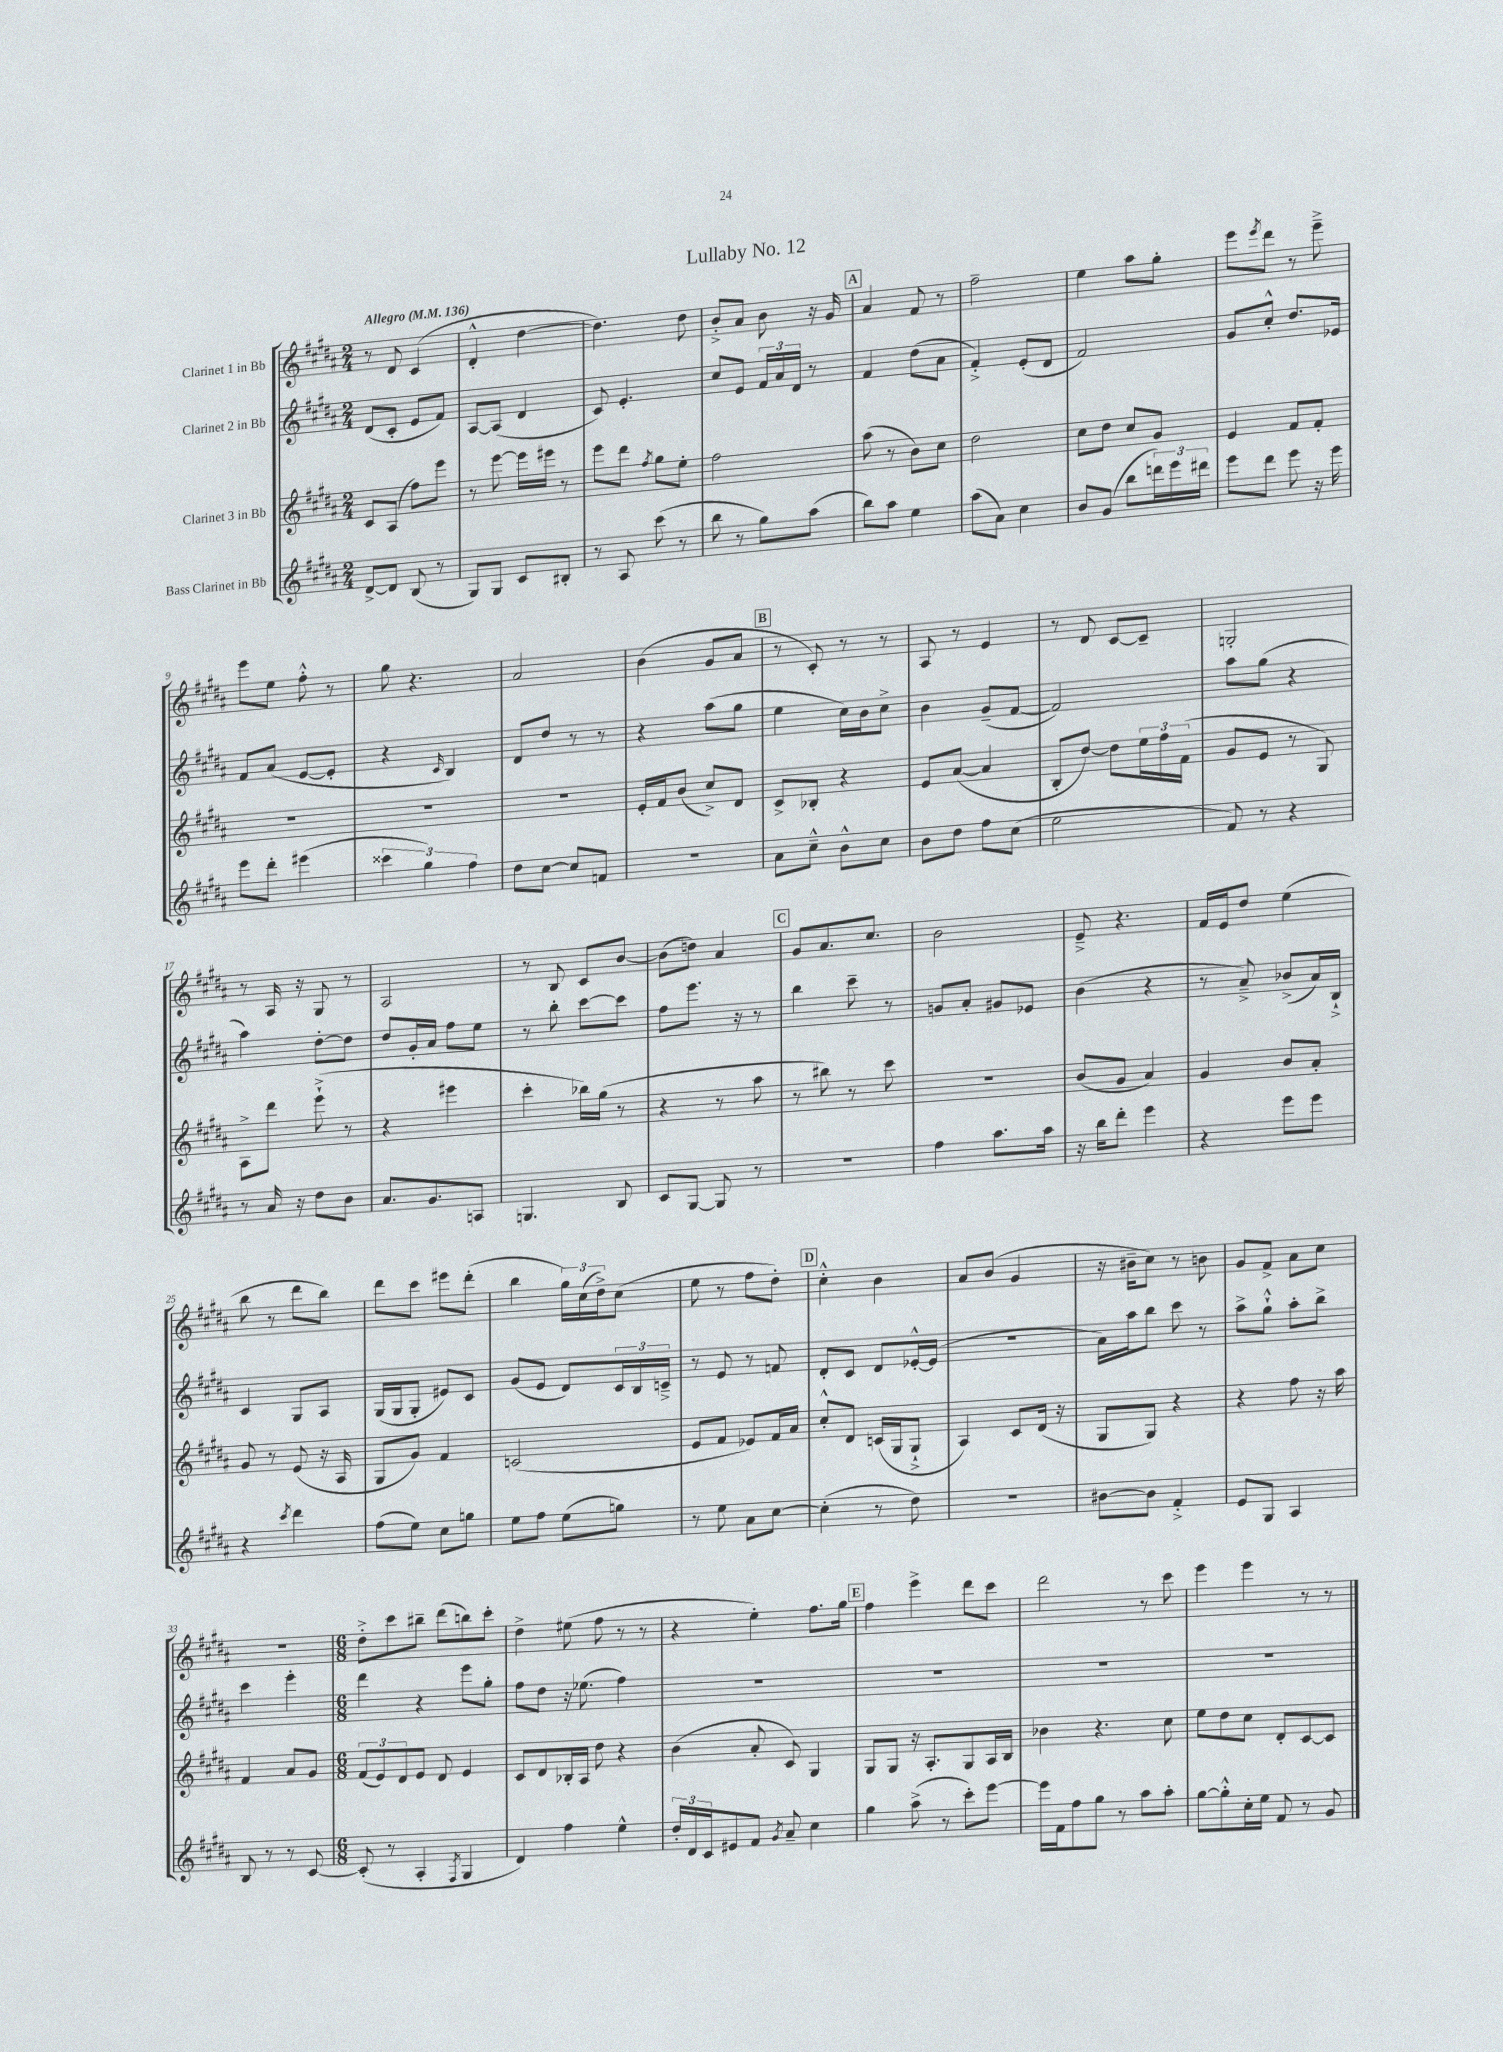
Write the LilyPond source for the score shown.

\header { title = "Lullaby No. 12" }
<<
\new StaffGroup <<
\new Staff = "s0" \with { instrumentName = "Clarinet 1 in Bb" } {
    \clef treble \key b \major \numericTimeSignature \time 2/4 \tempo "Allegro" 4 = 136
    r8 dis'8 cis'4( |
    dis'4-.-^ dis''4~ |
    dis''4.) dis''8 |
    b'8-.-> ais'8 b'8 r16 gis'16 |
    \mark \markup { \box "A" } ais'4 fis'8 r8 |
    fis''2-- |
    e''4 ais''8 gis''8-. |
    e'''8 \acciaccatura { e'''8 } dis'''8 r8 e'''8---> |
    e'''8 e''8 fis''8-.-^ r8 |
    gis''8 r4. |
    ais'2 |
    b'4( gis'8 ais'8 |
    \mark \markup { \box "B" } r8 cis'8-.) r8 r8 |
    ais8 r8 e'4 |
    r8 dis'8 cis'8~ cis'8-- |
    g2-. |
    r8 ais16 r16 gis8 r8 |
    ais2 |
    r8 b8 cis'8 b'8~ |
    b'8( d''8) ais'4 |
    \mark \markup { \box "C" } gis'8 ais'8. cis''8. |
    b'2 |
    e'8---> r4. |
    fis'16 e'16 dis''8 e''4( |
    b''8 r8 dis'''8 b''8) |
    dis'''8 cis'''8 eis'''8 dis'''8-.( |
    b''4 \tuplet 3/2 { gis''16) cis''16( dis''16->) } cis''8( |
    e''8 r8 fis''8 dis''8-.) |
    \mark \markup { \box "D" } cis''4-.-^ b'4 |
    ais'8 b'8( gis'4 |
    r16 bis'16-- cis''8) r8 b'8 |
    gis'8 fis'8-> ais'8 cis''8 |
    R2 |
    \numericTimeSignature \time 6/8 dis''8-.-> cis'''8 bis''8-- dis'''8( b''8) cis'''8-. |
    dis''4-> eis''8( fis''8 r8 r8 |
    r4 e''4-.) fis''8. gis''16 |
    \mark \markup { \box "E" } fis''4 e'''4-> dis'''8 cis'''8 |
    dis'''2 r8 cis'''8 |
    e'''4 e'''4 r8 r8 \bar "|." |
}
\new Staff = "s1" \with { instrumentName = "Clarinet 2 in Bb" } {
    \clef treble \key b \major \numericTimeSignature \time 2/4
    dis'8( cis'8-. e'8 fis'8) |
    ais8~ ais8( dis'4 |
    cis'8) e'4.-. |
    cis''8 e'8 \tuplet 3/2 { fis'16 ais'16 dis'16 } r8 |
    \mark \markup { \box "A" } fis'4 dis''8( ais'8 |
    fis'4-.->) e'8-.( dis'8 |
    fis'2) |
    gis'8 cis''8-.-^ dis''8. ees'16 |
    fis'8 ais'8( e'8~ e'8-. |
    r4 \grace { cis'16 } b4) |
    dis'8 dis''8 r8 r8 |
    r4 ais''8( gis''8 |
    \mark \markup { \box "B" } e''4 cis''16) b'16 cis''8-> |
    b'4 gis'8--( fis'8~ |
    fis'2) |
    ais''8 gis''8( r4 |
    ais''4) dis''8~-. dis''8 |
    dis''8 gis'16-. ais'16 fis''8 e''8 |
    r8 b''8-. cis'''8~ cis'''8 |
    fis''8 e'''8. r16 r8 |
    \mark \markup { \box "C" } b''4 cis'''8-- r8 |
    g'8 ais'8-. gis'8 ees'8 |
    b'4( r4 |
    r8 ais'8--->) bes'8->( ais'16) b16-!-> |
    cis'4 gis8 ais8 |
    gis16( gis16 gis8-. eis'8) cis'8 |
    gis'8( e'8 dis'8) \tuplet 3/2 { cis'16 b16 c'16---> } |
    r8 e'8 r8 f'8 |
    \mark \markup { \box "D" } dis'8-. cis'8 dis'8 ees'16~-.-^ ees'16( |
    R2 |
    ais'16) ais''16 b''8 cis'''8 r8 |
    ais''8-> gis''8-!-^ ais''8-. b''8-> |
    cis'''4 e'''4-. |
    \numericTimeSignature \time 6/8 dis'''4 r4 e'''8 gis''8-. |
    fis''8 dis''8 r16 ees''8.( fis''4) |
    R2. |
    \mark \markup { \box "E" } R2. |
    R2. |
    R2. \bar "|." |
}
\new Staff = "s2" \with { instrumentName = "Clarinet 3 in Bb" } {
    \clef treble \key b \major \numericTimeSignature \time 2/4
    cis'8 ais8( fis''8) e'''8 |
    r8 e'''8~ e'''16 eis'''16 r8 |
    e'''8 dis'''8 \acciaccatura { fis''8 } gis''8 e''8-. |
    fis''2 |
    \mark \markup { \box "A" } ais''8( r8 b'8) cis''8 |
    dis''2 |
    cis''8 dis''8 cis''8 gis'8 |
    e'4 fis'8 fis'8-. |
    R2 |
    R2 |
    R2 |
    e'16-. fis'16 b'8( cis''8->) dis'8 |
    \mark \markup { \box "B" } cis'8-> bes8-. r4 |
    e'8 ais'8~( ais'4 |
    b8-. dis''8~) dis''8 \tuplet 3/2 { e''16 fis''16 fis'16( } |
    gis'8 e'8 r8 gis8) |
    ais8-> dis'''8 e'''8-!->( r8 |
    r4 eis'''4 |
    cis'''4-. bes''16) gis''16( r8 |
    r4 r8 ais''8 |
    \mark \markup { \box "C" } r8 bis''8) r8 cis'''8 |
    R2 |
    b'8( gis'8 ais'4) |
    gis'4 b'8 ais'8-. |
    gis'8 r8 e'8( r16 ais16 |
    gis8 gis'8) fis'4 |
    c'2( |
    e'8 fis'8 ees'8) fis'16 ais'16 |
    \mark \markup { \box "D" } cis''8-.-^ dis'8 c'16( gis16 gis8-!-> |
    ais4) cis'8 dis'16( r16 |
    gis8 gis8) r4 |
    r4 fis''8 r16 ais''16 |
    fis'4 ais'8 gis'8 |
    \numericTimeSignature \time 6/8 \tuplet 3/2 { fis'8( e'8) dis'8 } e'8 dis'8 e'4 |
    cis'8 dis'8 bes16-. ais16 dis''8 r4 |
    b'4( ais'8-. cis'8) gis4 |
    \mark \markup { \box "E" } gis8 gis8 r16 ais8.-. gis8 ais16 b16 |
    bes'4 r4. cis''8 |
    e''8 dis''8 cis''8 dis'8-. cis'8~ cis'8 \bar "|." |
}
\new Staff = "s3" \with { instrumentName = "Bass Clarinet in Bb" } {
    \clef treble \key b \major \numericTimeSignature \time 2/4
    dis'8~-> dis'8 b8( r8 |
    gis8) gis8 cis'8 bis8-. |
    r8 ais8 cis'''8( r8 |
    b''8 r8 gis''8) ais''8( |
    \mark \markup { \box "A" } b''8) ais''8 e''4 |
    ais''8( ais'8) cis''4 |
    b'8 gis'8( b''8 \tuplet 3/2 { d'''16) e'''16 dis'''16 } |
    e'''8 dis'''8 e'''8 r16 e'''16 |
    e'''8 dis'''8-. eis'''4( |
    \tuplet 3/2 { cisis'''4 gis''4) fis''4 } |
    dis''8 cis''8~ cis''8 f'8 |
    r2 |
    \mark \markup { \box "B" } ais'8 cis''8---^ b'8-^ cis''8 |
    b'8 dis''8 fis''8 cis''8( |
    e''2 |
    fis'8) r8 r4 |
    r8 ais'16 r16 dis''8 b'8 |
    ais'8. gis'8. a8 |
    g4. b8 |
    cis'8 gis8~ gis8 r8 |
    \mark \markup { \box "C" } R2 |
    fis''4 ais''8. ais''16 |
    r16 b''16 dis'''8-. e'''4 |
    r4 e'''8 e'''8 |
    r4 \acciaccatura { cis'''8 } dis'''4 |
    fis''8( e''8) cis''8 g''8 |
    e''8 fis''8 e''8( g''8) |
    r8 e''8 ais'8 cis''8~ |
    \mark \markup { \box "D" } cis''4-.( r8 dis''8) |
    R2 |
    bis'8~ bis'8 fis'4-.-> |
    e'8 gis8 ais4 |
    b8 r8 r8 cis'8~ |
    \numericTimeSignature \time 6/8 cis'8-.( r8 ais4-. \acciaccatura { fis8 } gis4 |
    dis'4) fis''4 e''4-^ |
    \tuplet 3/2 { dis''16-. dis'16 cis'16 } eis'8 fis'8 \acciaccatura { gis'8 } ais'8-- cis''4 |
    \mark \markup { \box "E" } gis''4 ais''8->( r8 cis'''8-.) e'''8~ |
    e'''16 fis'16 fis''8 gis''8 r8 ais''8 ais''8-. |
    gis''8~ gis''8-.-^ cis''16-. e''16 fis'8 r8 gis'8 \bar "|." |
}
>>
>>
